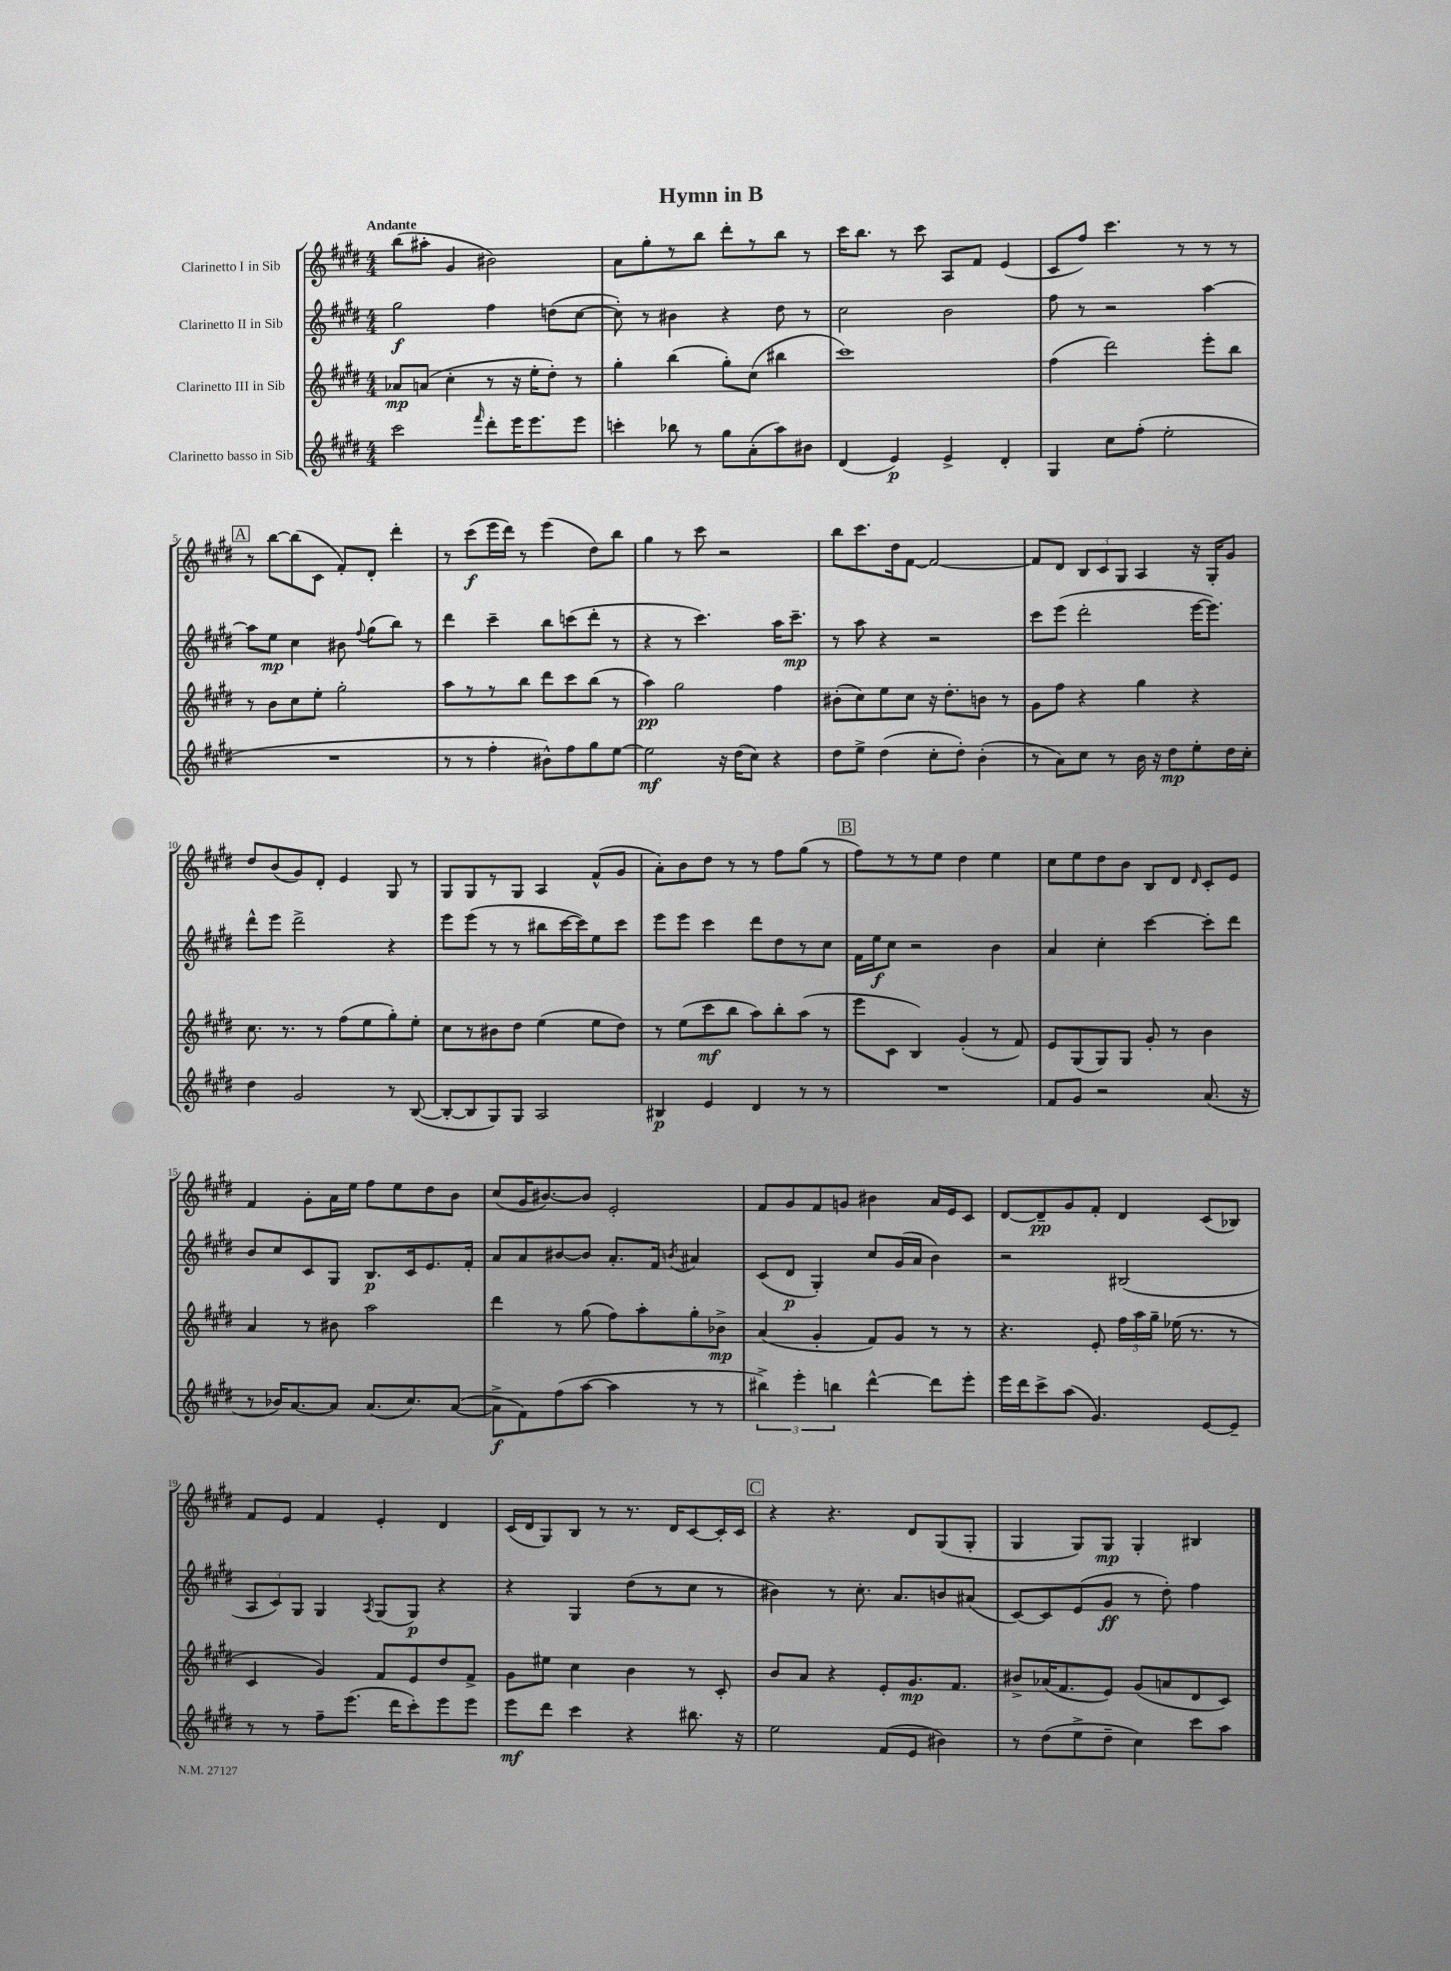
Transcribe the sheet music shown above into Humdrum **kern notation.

**kern	**kern	**kern	**kern
*staff4	*staff3	*staff2	*staff1
*clefG2	*clefG2	*clefG2	*clefG2
*k[f#c#g#d#]	*k[f#c#g#d#]	*k[f#c#g#d#]	*k[f#c#g#d#]
*M4/4	*M4/4	*M4/4	*M4/4
2ccc#	8a-	2gg#	(8bb
.	(8a	.	8aa#'
.	4cc#'	.	4g#
16qqfff#	.	.	.
8ddd#'	8r	4ff#	2b#)
16eee	16r	.	.
8.eee	16ee'	.	.
.	8dd#')	(8dd	.
8eee	8r	[8cc#	.
=	=	=	=
4ccc'	4gg#'	8cc#'])	8a
.	.	8r	8gg#'
8bb-	(4bb	4b#	8r
8r	.	.	8bb
8gg#	8gg#')	4r	8ddd#'
(8a'	(8cc#	.	8r
8aa)	4bb#	8dd#	8bb
8b#	.	8r	8r
=	=	=	=
(4d#	1ccc#)	2cc#	16ccc#
.	.	.	8.bb
4e)	.	.	8r
.	.	.	8ccc#
4e^	.	2b	8A
.	.	.	8f#
4d#'	.	.	(4e
=	=	=	=
4G#	(4ff#	8ff#	8c#
.	.	8r	8ff#)
8cc#	2ddd#)	2r	4.ccc#
(8ff#'	.	.	.
2ee'	.	.	.
.	.	.	8r
.	8eee'	[4aa	8r
.	8bb	.	8r
=	=	=	=
1r	8r	8aa]	8r
.	8b	8ee	[8bb
.	8cc#	4cc#	(8bb]
.	8ee'	.	8c#
.	2gg#'	8b#	8f#')
.	.	8qqff#	.
.	.	(8gg#	8d#'
.	.	8bb)	4ddd#'
.	.	8r	.
=	=	=	=
8r	8aa	4ddd#	8r
8r	8r	.	(8ccc#
4ff#'	8r	4ccc#~	16eee
.	.	.	16ddd#)
.	8bb	.	8r
8b#^^)	8ddd#	8bb	(4eee
8ff#	8ccc#	(8ccc	.
8gg#	(8bb	8ddd#'	8dd#)
[8ee	8r	8r	8bb
=	=	=	=
2ee]	4aa)	4r	4gg#
.	2gg#	8r	8r
.	.	4.ccc#)	8ccc#
16r	.	.	2r
(16dd#	.	.	.
8cc#)	.	.	.
4r	4ff#	16aa	.
.	.	8.ccc#~	.
=	=	=	=
8dd#	(8b#'	8r	8bb
8ee^	8cc#)	8aa	8.ccc#
(4dd#	8ee	4r	.
.	.	.	16dd#
.	8cc#	.	[8f#
8cc#'	16r	2r	2f#_
.	8.dd#'	.	.
8dd#')	.	.	.
(4b'	8b	.	.
.	8r	.	.
=	=	=	=
8r	8g#	8ccc#	8f#]
8a)	8ff#	(8eee	8d#
8cc#	4r	2ddd#'	12B
.	.	.	12c#
8r	.	.	.
.	.	.	12G#
16b	4gg#	.	4A
16r	.	.	.
8dd#	.	.	.
8ee'	4r	[16eee	16r
.	.	8.eee])	16G#'
16dd#	.	.	8g#
16cc#'	.	.	.
=	=	=	=
4dd#	8.cc#	8ddd#^^	8dd#
.	.	8eee	(8b
.	8.r	.	.
2g#	.	2ddd#^	8g#)
.	8r	.	8d#'
.	(8ff#	.	4e
.	8ee	.	.
8r	8gg#')	4r	8G#
([8B	8ee'	.	8r
=	=	=	=
8B'_	8cc#	8eee	8G#
8B]	8r	(8eee	8G#
8G#)	8b#	8r	8r
8G#	8dd#	8r	8G#
2A	(4ee	8bb#	4A
.	.	[16ccc#	.
.	.	16ccc#])	.
.	8ee	8ee	(8f#^^
.	8dd#)	8ccc#	8g#
=	=	=	=
4B#	8r	8eee	8a')
.	(8ee	8eee	8b
4e	8ccc#	4ccc#	8dd#
.	8bb	.	8r
4d#	8aa)	8ddd#	8r
.	8bb'	8dd#	8ff#
8r	(8aa	8r	(8gg#
8r	8r	8cc#	8r
=	=	=	=
1r	8eee	16f#	8ff#)
.	.	16ee	.
.	8c#	8cc#	8r
.	4B)	2r	8r
.	.	.	8ee
.	(4g#'	.	4dd#
.	8r	4b	4ee
.	8f#)	.	.
=	=	=	=
8f#	8e	4a	8cc#
8g#	(8G#	.	8ee
2r	8G#)	4cc#'	8dd#
.	8G#	.	8b
.	8g#'	[4ccc#	8B
.	8r	.	8d#
.	.	.	16qqd#
(8.a	4b	8ccc#']	8c#'
.	.	8ddd#	8e
16r	.	.	.
=	=	=	=
8r	4a	8b	4f#
16b-)	.	8cc#	.
[8.a	.	.	.
.	8r	8c#	8g#'
8a]	8b#	8G#	16a
.	.	.	16ee
(8.a	2aa	8.B	8ff#
.	.	.	8ee
8.cc#)	.	16c#	.
.	.	8.e	8dd#
([8a	.	.	8b
.	.	16f#'	.
=	=	=	=
8a^]	4ddd#	8a	(8cc#
8f#)	.	8a	16g#
.	.	.	[8.b#)
(8ff#	8r	[8b#	.
[8aa	(8gg#	8b#]	8b#]
4aa]	8ff#)	8.a'	2e'
.	8aa'	.	.
.	.	16f#	.
.	.	8qb	.
8r	8gg#'	4a#	.
8r	8b-^	.	.
=	=	=	=
6bb#^)	(4a	(8c#	8f#
.	.	8d#	8g#
6eee'	.	.	.
.	4g#'	4G#')	8f#
6bb	.	.	.
.	.	.	8g
[4ddd#^^	8f#)	8cc#	4b#
.	8g#	(16g#	.
.	.	16a	.
8ddd#]	8r	4b)	16a
.	.	.	16e
8eee'	8r	.	8c#
=	=	=	=
16eee	4.r	2r	[8d#
16ddd#	.	.	.
8ccc#^	.	.	8d#~]
(8aa	.	.	8g#
4.g#)	8e'	.	8f#'
.	24ff#	(2B#	4d#
.	24aa	.	.
.	24gg#~	.	.
.	(16ee-	.	.
.	8.r	.	.
[8e	.	.	(8c#
8e~]	8r	.	8B-)
=	=	=	=
8r	4c#	12A	8f#
.	.	12c#)	.
8r	.	.	8e
.	.	12G#	.
8ff#~	4g#)	4G#	4f#
(8.eee	.	.	.
.	.	8qA	.
.	8f#	(8G#	4e'
16ddd#	.	.	.
8ccc#')	8e	8G#)	.
8eee	8dd#	4r	4d#
8eee	8f#^	.	.
=	=	=	=
8eee	8g#	4r	(16c#
.	.	.	16d#
8ddd#	8ee#	.	8G#)
4ccc#	4cc#	4G#	8B
.	.	.	8r
4r	4b	(8dd#	8.r
.	.	8r	.
.	.	.	16d#
8.bb#	8r	8cc#	[8c#
.	8c#'	8r	16c#']
16r	.	.	16c#
=	=	=	=
2ee	8b	4b#)	4r
.	8a	.	.
.	4r	8r	4.r
.	.	8.cc#'	.
(8f#	8e'	.	.
.	.	8.a	.
8e	8.g#	.	8d#
4b#)	.	8b	(8G#
.	8.f#	.	.
.	.	(8a#	8G#'
=	=	=	=
8r	8b#^	[8c#)	4G#
(8dd#	(16a-	8c#]	.
.	8.f#	.	.
8ee^	.	(8e	8G#)
8dd#~	8e)	8g#	8G#
4cc#)	(8g#	8r	4G#'
.	8a	8dd#')	.
8ccc#	8d#	4ff#	4B#
8aa	8c#)	.	.
==	==	==	==
*-	*-	*-	*-
